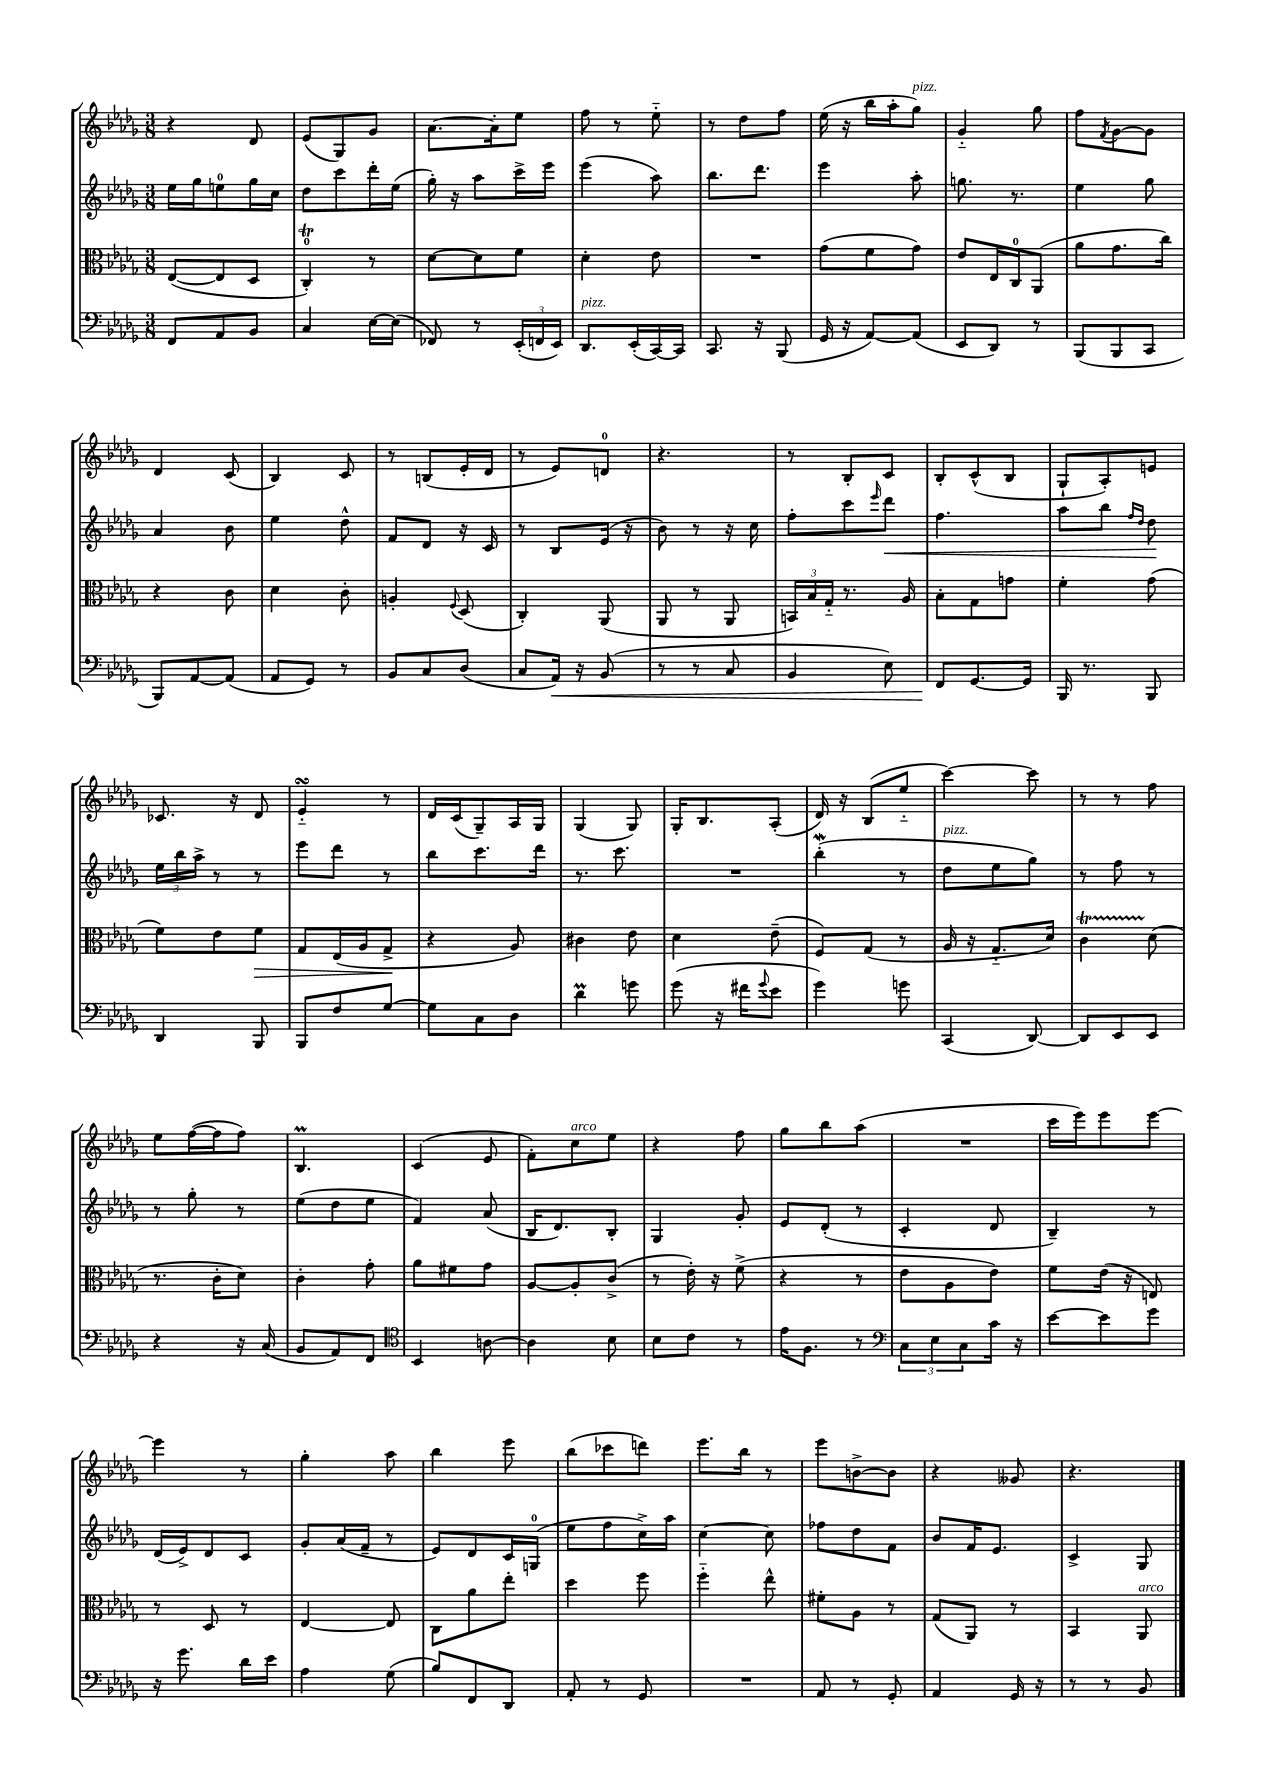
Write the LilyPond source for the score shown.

<<
\new StaffGroup <<
\new Staff = "s0" {
    \clef treble \key des \major \numericTimeSignature \time 3/8
    r4 des'8 |
    ees'8( ges8) ges'8 |
    aes'8.~ aes'16-. ees''8 |
    f''8 r8 ees''8-_ |
    r8 des''8 f''8 |
    ees''16( r16 bes''16 aes''16-. ges''8^\markup { \italic "pizz." }) |
    ges'4-_ ges''8 |
    f''8 \acciaccatura { f'8 } ges'8~ ges'8 |
    des'4 c'8( |
    bes4) c'8 |
    r8 b8( ees'16-. des'16 |
    r8 ees'8) d'8-0 |
    r4. |
    r8 bes8-. c'8 |
    bes8-. c'8-^( bes8 |
    ges8-! aes8-.) e'8 |
    ces'8. r16 des'8 |
    ees'4-_\turn r8 |
    des'16 c'16( ges8--) aes16 ges16 |
    ges4( ges8) |
    ges16-. bes8. aes8-.( |
    des'16) r16 bes8( ees''8-_ |
    c'''4~) c'''8 |
    r8 r8 f''8 |
    ees''8 f''16~( f''16 f''8) |
    bes4.\prall |
    c'4( ees'8 |
    f'8-.) c''8^\markup { \italic "arco" } ees''8 |
    r4 f''8 |
    ges''8 bes''8 aes''8( |
    R4. |
    c'''16 ees'''16) ees'''8 ees'''8~ |
    ees'''4 r8 |
    ges''4-. aes''8 |
    bes''4 ees'''8 |
    bes''8( ces'''8 d'''8) |
    ees'''8. bes''16 r8 |
    ees'''8 b'8~-> b'8 |
    r4 geses'8 |
    r4. \bar "|." |
}
\new Staff = "s1" {
    \clef treble \key des \major \numericTimeSignature \time 3/8
    ees''16 ges''16 e''8-0 ges''16 c''16 |
    des''8 c'''8 des'''16-. ees''16( |
    ges''16-.) r16 aes''8 c'''16-> ees'''16 |
    ees'''4( aes''8) |
    bes''8. des'''8. |
    ees'''4 aes''8-. |
    g''8. r8. |
    ees''4 ges''8 |
    aes'4 bes'8 |
    ees''4 des''8-^ |
    f'8 des'8 r16 c'16 |
    r8 bes8 ees'16( r16 |
    bes'8) r8 r16 c''16 |
    f''8-. c'''8 \grace { ees'''16 } des'''8\< |
    f''4. |
    aes''8 bes''8 \grace { f''16 des''16 } des''8\! |
    \tuplet 3/2 { ees''16 bes''16 aes''16-> } r8 r8 |
    ees'''8 des'''8 r8 |
    bes''8 c'''8. des'''16 |
    r8. c'''8. |
    R4. |
    bes''4-.\mordent( r8 |
    des''8^\markup { \italic "pizz." } ees''8 ges''8) |
    r8 f''8 r8 |
    r8 ges''8-. r8 |
    ees''8( des''8 ees''8 |
    f'4) aes'8( |
    bes16 des'8.) bes8-. |
    ges4 ges'8-. |
    ees'8 des'8-.( r8 |
    c'4-. des'8 |
    bes4--) r8 |
    des'16( ees'16->) des'8 c'8 |
    ges'8-. aes'16( f'16-- r8 |
    ees'8) des'8 c'16 g16-0( |
    ees''8 f''8 c''16->) aes''16 |
    c''4~ c''8 |
    fes''8 des''8 f'8 |
    bes'8 f'16 ees'8. |
    c'4-> ges8 \bar "|." |
}
\new Staff = "s2" {
    \clef alto \key des \major \numericTimeSignature \time 3/8
    ees8~( ees8 des8 |
    c4-0-.\trill) r8 |
    des'8~ des'8 f'8 |
    des'4-. ees'8 |
    R4. |
    ges'8( f'8 ges'8) |
    ees'8 ees16 c16-0 aes,8( |
    aes'8 ges'8. c''16) |
    r4 c'8 |
    des'4 c'8-. |
    a4-. \appoggiatura { f8 } des8( |
    c4-.) aes,8( |
    aes,8 r8 aes,8 |
    \tuplet 3/2 { b,16) bes16 ges16-_ } r8. aes16 |
    bes8-. ges8 g'8 |
    f'4-. ges'8( |
    f'8) ees'8 f'8\> |
    ges8 ees16( aes16 ges8->\! |
    r4 aes8) |
    cis'4 ees'8 |
    des'4 ees'8--( |
    f8) ges8( r8 |
    aes16 r16 ges8.-_ des'16) |
    c'4\startTrillSpan des'8\stopTrillSpan( |
    r8. c'16-. des'8) |
    c'4-. ges'8-. |
    aes'8 fis'8 ges'8 |
    aes8~ aes8-. c'8->( |
    r8 ees'16-.) r16 f'8->( |
    r4 r8 |
    ees'8 aes8 ees'8) |
    f'8 ees'16( r16 e8) |
    r8 des8 r8 |
    ees4~ ees8 |
    c8 aes'8 ees''8-. |
    des''4 f''8 |
    f''4-_ ees''8-^ |
    fis'8-. aes8 r8 |
    ges8( aes,8) r8 |
    bes,4 aes,8^\markup { \italic "arco" } \bar "|." |
}
\new Staff = "s3" {
    \clef bass \key des \major \numericTimeSignature \time 3/8
    f,8 aes,8 bes,8 |
    c4 ees16~ ees16( |
    fes,8) r8 \tuplet 3/2 { ees,16-.( f,16 ees,16) } |
    des,8.^\markup { \italic "pizz." } ees,16-.( c,16~) c,16 |
    c,8. r16 bes,,8( |
    ges,16 r16 aes,8~) aes,8( |
    ees,8 des,8) r8 |
    bes,,8( bes,,8 c,8 |
    bes,,8) aes,8~ aes,8( |
    aes,8 ges,8) r8 |
    bes,8 c8 des8( |
    c8 aes,16\<) r16 bes,8( |
    r8 r8 c8 |
    bes,4 ees8) |
    f,8\! ges,8.~ ges,16 |
    bes,,16 r8. bes,,8 |
    des,4 bes,,8 |
    bes,,8 f8 ges8~ |
    ges8 c8 des8 |
    des'4\prall g'8 |
    ges'8( r16 fis'16 \appoggiatura { ges'8 } ees'8 |
    ges'4) g'8 |
    c,4( des,8~) |
    des,8 ees,8 ees,8 |
    r4 r16 c16( |
    bes,8 aes,8) f,8 |
    \clef tenor bes,4 a8~ |
    a4 bes8 |
    bes8 c'8 r8 |
    ees'16 f8. r8 |
    \clef bass \tuplet 3/2 { c8 ees8 c8 } c'16 r16 |
    ees'8~ ees'8 ges'8 |
    r16 ges'8. des'16 ees'16 |
    aes4 ges8( |
    bes8) f,8 des,8 |
    aes,8-. r8 ges,8 |
    R4. |
    aes,8 r8 ges,8-. |
    aes,4 ges,16 r16 |
    r8 r8 bes,8 \bar "|." |
}
>>
>>
\layout { \context { \Score \remove "Bar_number_engraver" } }
